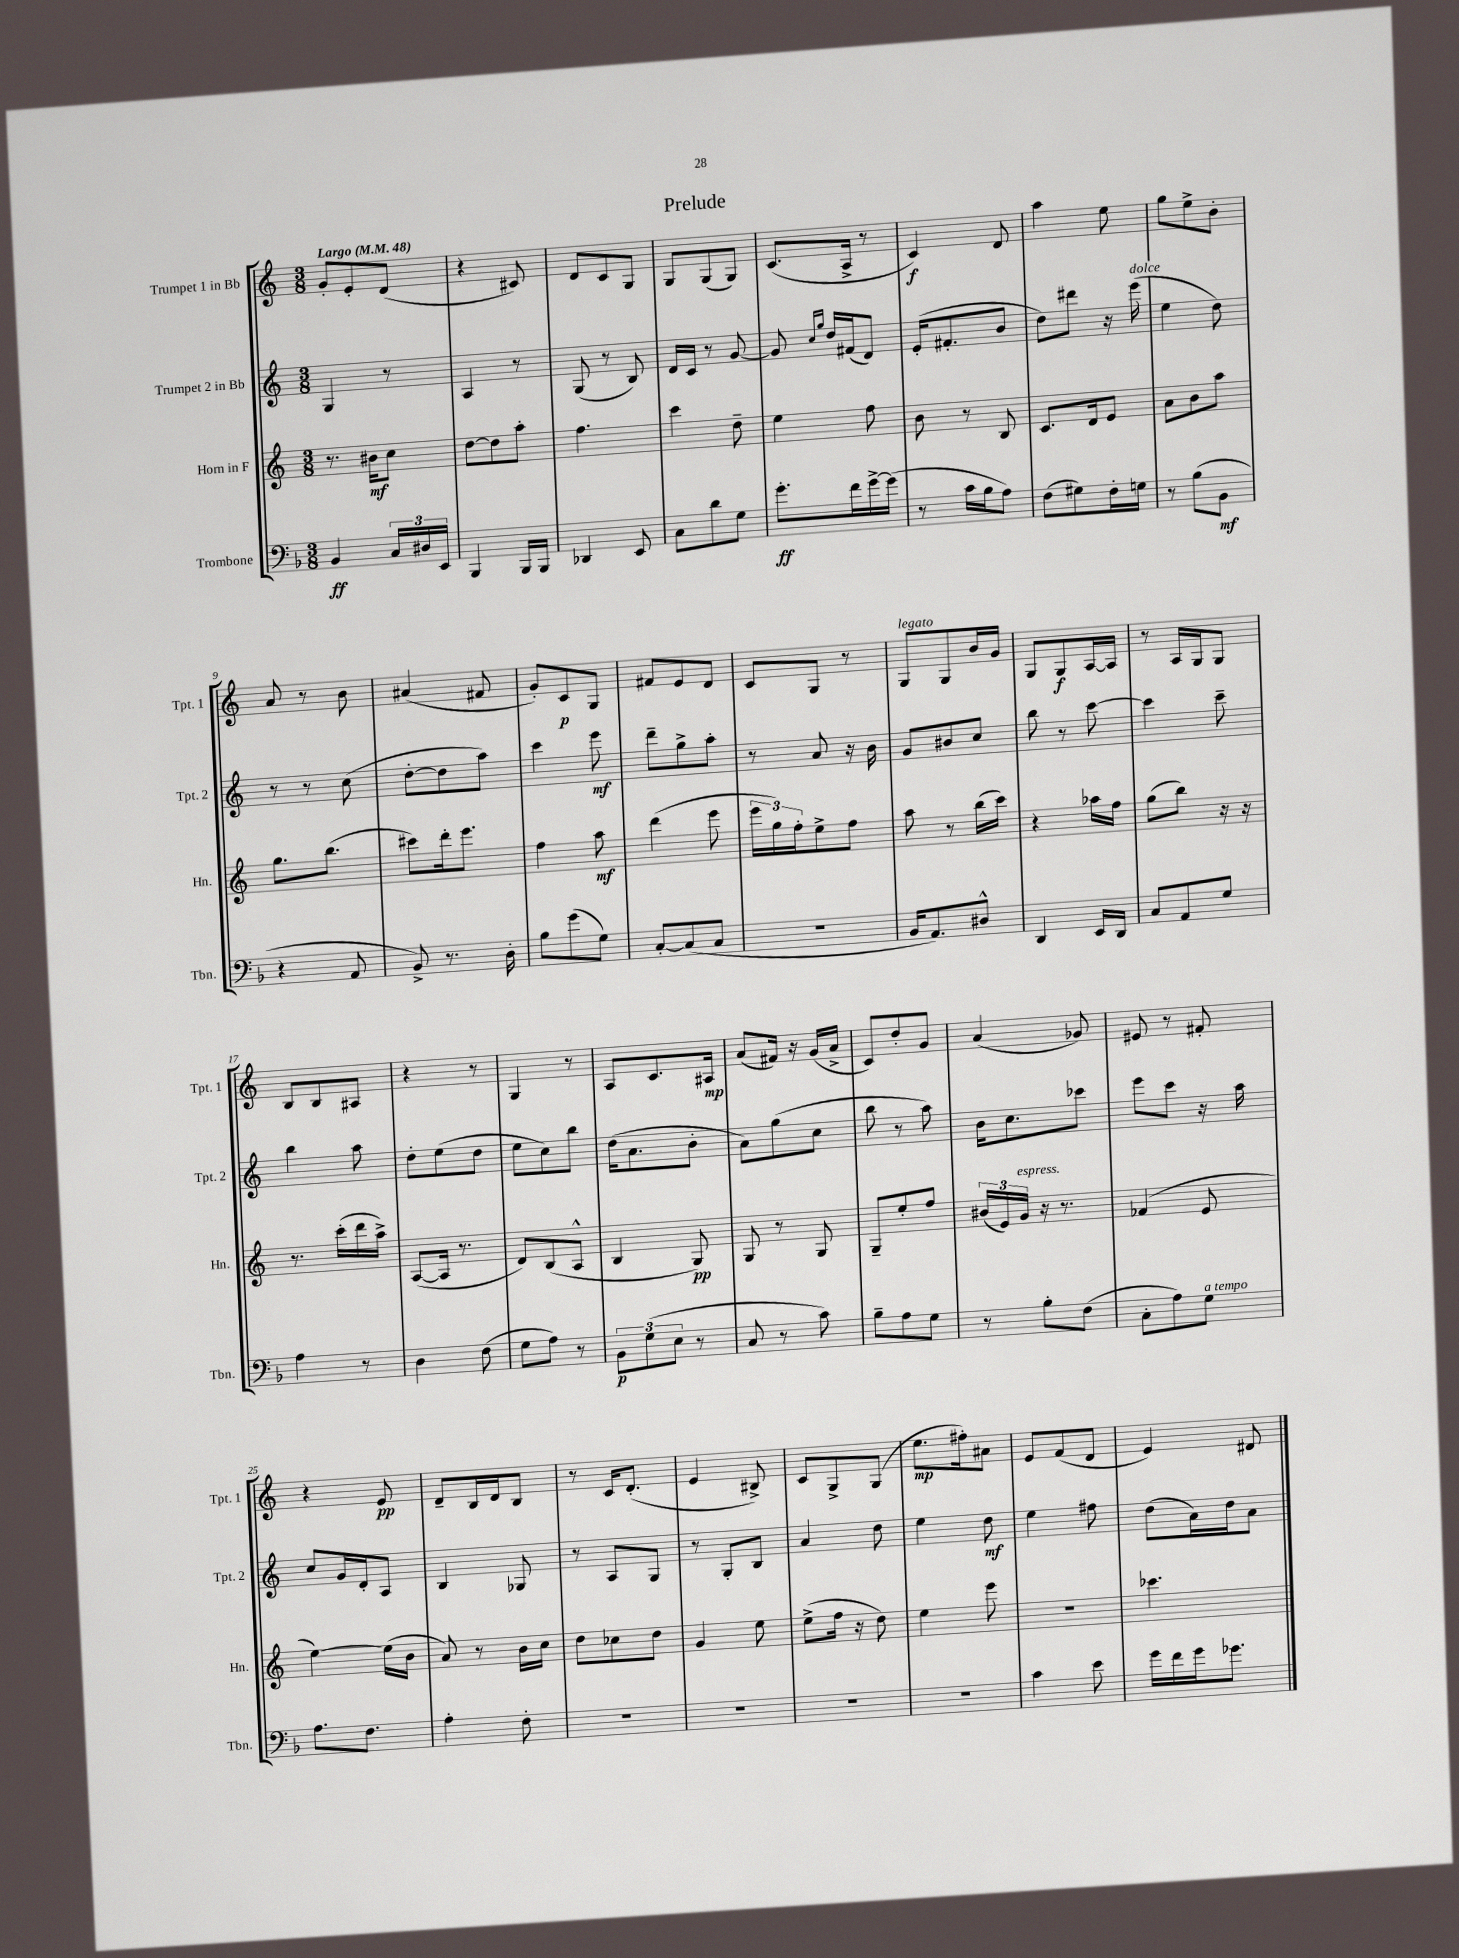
\header { title = "Prelude" }
<<
\new StaffGroup <<
\new Staff = "s0" \with { instrumentName = "Trumpet 1 in Bb" shortInstrumentName = "Tpt. 1" } {
    \clef treble \key c \major \numericTimeSignature \time 3/8 \tempo "Largo" 4 = 48
    g'8-. e'8-. d'8( |
    r4 cis'8) |
    d'8 c'8 g8 |
    g8 g8( g8) |
    c'8.( a16-> r8 |
    c'4\f) d'8 |
    a''4 e''8 |
    g''8 e''8-> b'8-. |
    a'8 r8 b'8 |
    ais'4( fis'8 |
    g'8-.) c'8\p g8 |
    fis'8 e'8 d'8 |
    c'8 g8 r8 |
    g8^\markup { \italic "legato" } g8 b'16 g'16 |
    g8 g8\f a16~ a16 |
    r8 a16 g16 g8 |
    b8 b8 ais8 |
    r4 r8 |
    g4 r8 |
    a8 c'8. ais16\mp |
    a'8( fis'16) r16 g'16( a'16-> |
    c'8) d''8-. g'8 |
    a'4( ges'8) |
    eis'8 r8 fis'8-. |
    r4 e'8\pp |
    d'8-- b16 d'16 b8 |
    r8 c'16 d'8.-.( |
    e'4 bis8->) |
    c'8 g8-> g8( |
    e''8.\mp fis''16-.) ais'8 |
    e'8 f'8( d'8 |
    e'4) dis'8 \bar "|." |
}
\new Staff = "s1" \with { instrumentName = "Trumpet 2 in Bb" shortInstrumentName = "Tpt. 2" } {
    \clef treble \key c \major \numericTimeSignature \time 3/8
    g4 r8 |
    a4 r8 |
    g8( r8 b8) |
    d'16 c'16 r8 g'8~ |
    g'8 \grace { c''16 g''16 } d''16 fis'16( d'8) |
    e'16-.( fis'8.-. b'8 |
    d''8) dis'''8 r16 e'''16^\markup { \italic "dolce" }( |
    e''4 d''8) |
    r8 r8 c''8( |
    d''8~-. d''8 a''8) |
    c'''4 e'''8\mf |
    d'''8-- g''8-> a''8-. |
    r8 a'8 r16 b'16 |
    g'8 bis'8 c''8 |
    b''8 r8 c'''8~ |
    c'''4 c'''8-- |
    b''4 a''8 |
    d''8-. e''8( d''8 |
    e''8 c''8) b''8 |
    d''16( a'8. b'8-. |
    a'8) g''8( c''8 |
    b''8 r8 a''8) |
    b'16 c''8. ces'''8 |
    e'''8 c'''8 r16 a''16 |
    c''8 g'16 d'16-. a8 |
    b4 ges8 |
    r8 a8 g8 |
    r8 g8-. b8 |
    a'4 d''8 |
    e''4 d''8\mf |
    e''4 fis''8 |
    d''8( a'16) d''16 a'8 \bar "|." |
}
\new Staff = "s2" \with { instrumentName = "Horn in F" shortInstrumentName = "Hn." } {
    \clef treble \key c \major \numericTimeSignature \time 3/8
    r8. bis'16\mf c''8 |
    d''8~ d''8 a''8-. |
    f''4. |
    c'''4 d''8-- |
    e''4 f''8 |
    b'8 r8 b8 |
    c'8. d'16 e'8 |
    a'8 b'8 a''8 |
    g''8. b''8.( |
    cis'''8) d'''16-. e'''8. |
    f''4 a''8\mf |
    d'''4( e'''8 |
    \tuplet 3/2 { e'''16 g''16) f''16-. } e''8-> f''8 |
    a''8 r8 b''16( c'''16) |
    r4 aes''16 f''16 |
    g''8( b''8) r16 r16 |
    r8. c'''16-.( d'''16 a''16->) |
    a8~( a16 r8. |
    d'8) b8( a8-^ |
    b4 g8\pp) |
    g8 r8 g8 |
    g8-- e''8-. f''8 |
    \tuplet 3/2 { bis'16( e'16) g'16^\markup { \italic "espress." } } r16 r8. |
    fes'4( e'8 |
    e''4~) e''16( b'16 |
    a'8) r8 b'16 c''16 |
    d''8 ces''8 d''8 |
    g'4 e''8 |
    e''8->( f''16 r16 d''8) |
    e''4 e'''8 |
    R4. |
    ces'''4. \bar "|." |
}
\new Staff = "s3" \with { instrumentName = "Trombone" shortInstrumentName = "Tbn." } {
    \clef bass \key f \major \numericTimeSignature \time 3/8
    bes,4\ff \tuplet 3/2 { c16 dis16 e,16 } |
    bes,,4 bes,,16 bes,,16 |
    des,4 e,8 |
    c8 d'8 g8 |
    g'8.-.\ff f'16 g'16~-> g'16( |
    r8 c'16 bes16 a8) |
    f8( gis8) f16-. g16 |
    r8 bes8( bes,8\mf |
    r4 a,8 |
    bes,8->) r8. d16-. |
    bes8 g'8( g8) |
    c8~-. c8( c8 |
    R4. |
    bes,16 a,8.) dis8-^ |
    d,4 e,16 d,16 |
    c8 a,8 g8 |
    a4 r8 |
    d4 f8( |
    g8 a8) r8 |
    \tuplet 3/2 { bes,8\p g8( e8 } r8 |
    c8 r8 c'8) |
    bes8-- a8 g8 |
    r8 bes8-. f8( |
    c8-. a8) g8^\markup { \italic "a tempo" } |
    a8. f8. |
    a4-. f8-. |
    R4. |
    R4. |
    R4. |
    R4. |
    c'4 e'8 |
    g'16 f'16 g'16 ges'8. \bar "|." |
}
>>
>>
